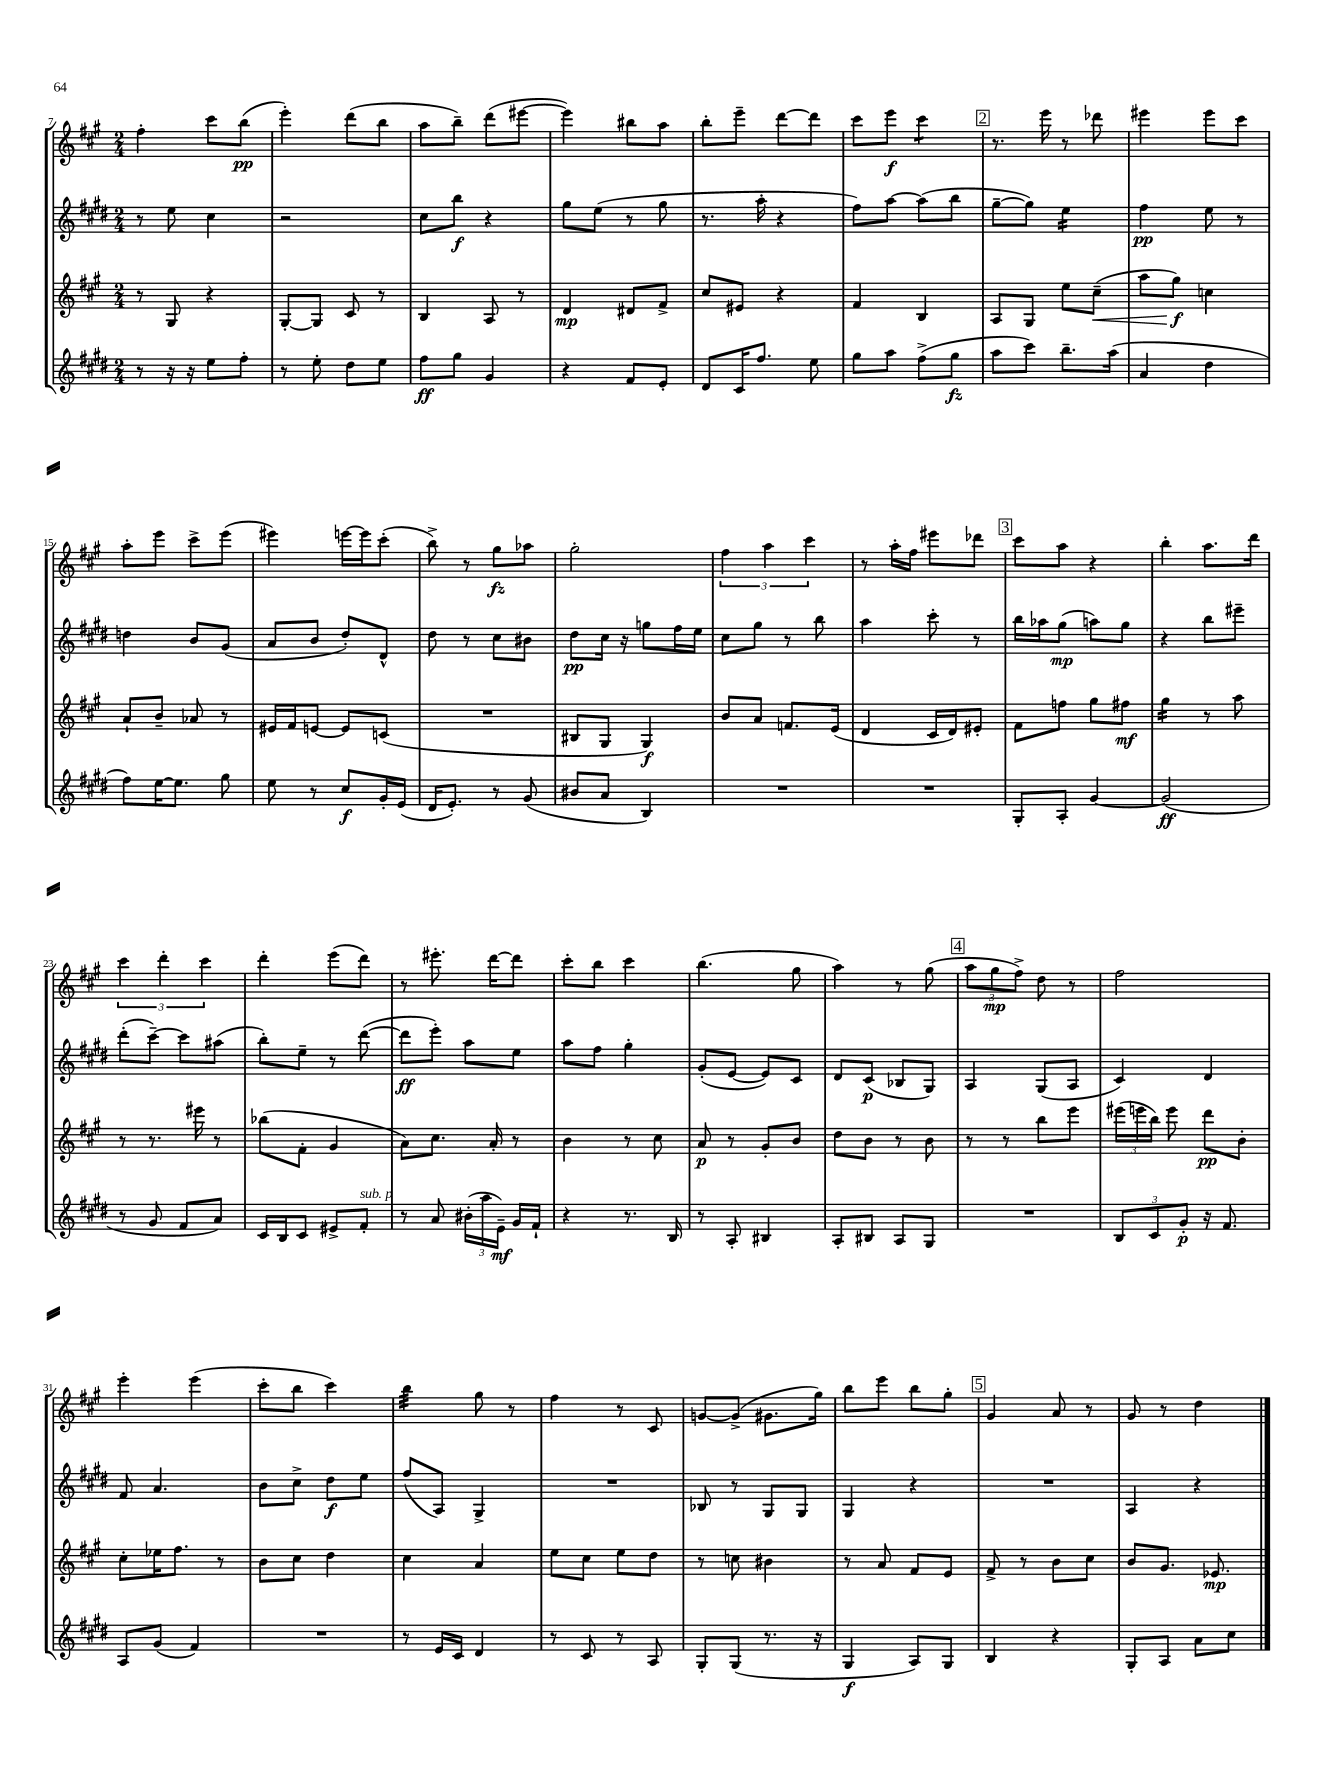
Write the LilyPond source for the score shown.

<<
\new StaffGroup <<
\new Staff = "s0" {
    \clef treble \key a \major \numericTimeSignature \time 2/4
    \autoBeamOff fis''4-. cis'''8[ b''8]\pp( |
    e'''4-.) d'''8[( b''8] |
    a''8[ b''8]--) d'''8[( eis'''8]~ |
    eis'''4) bis''8[ a''8] |
    b''8[-. e'''8]-- d'''8[~ d'''8] |
    cis'''8[ e'''8]\f cis'''4:8 |
    \mark \markup { \box "2" } r8. e'''16 r8 des'''8 |
    eis'''4 eis'''8[ cis'''8] |
    a''8[-. e'''8] cis'''8[-> e'''8]( |
    eis'''4) e'''16[~ e'''16 cis'''8]-.( |
    b''8->) r8 gis''8[\fz aes''8] |
    gis''2-. |
    \tuplet 3/2 { fis''4 a''4 cis'''4 } |
    r8 a''16[-. fis''16] eis'''8[ des'''8] |
    \mark \markup { \box "3" } cis'''8[ a''8] r4 |
    b''4-. a''8.[ d'''16] |
    \tuplet 3/2 { cis'''4 d'''4-. cis'''4 } |
    d'''4-. e'''8[( d'''8]) |
    r8 eis'''8.-. d'''16[~ d'''8] |
    cis'''8[-. b''8] cis'''4 |
    b''4.( gis''8 |
    a''4) r8 gis''8( |
    \mark \markup { \box "4" } \tuplet 3/2 { a''8[ gis''8\mp fis''8]->) } d''8 r8 |
    fis''2 |
    e'''4-. e'''4( |
    cis'''8[-. b''8] cis'''4) |
    b''4:32 gis''8 r8 |
    fis''4 r8 cis'8 |
    g'8[~ g'8]->( gis'8.[ gis''16]) |
    b''8[ e'''8] b''8[ gis''8]-. |
    \mark \markup { \box "5" } gis'4 a'8 r8 |
    gis'8 r8 d''4 \bar "|." |
}
\new Staff = "s1" {
    \clef treble \key e \major \numericTimeSignature \time 2/4
    \autoBeamOff r8 e''8 cis''4 |
    r2 |
    cis''8[ b''8]\f r4 |
    gis''8[ e''8]( r8 gis''8 |
    r8. a''16-. r4 |
    fis''8[) a''8]~ a''8[( b''8] |
    \mark \markup { \box "2" } gis''8[~-- gis''8]) e''4:16 |
    fis''4\pp e''8 r8 |
    d''4 b'8[ gis'8]( |
    a'8[ b'8] dis''8[-.) dis'8]-^ |
    dis''8 r8 cis''8[ bis'8] |
    dis''8[\pp cis''16] r16 g''8[ fis''16 e''16] |
    cis''8[ gis''8] r8 b''8 |
    a''4 cis'''8-. r8 |
    \mark \markup { \box "3" } b''16[ aes''16 gis''8]\mp( a''8[) gis''8] |
    r4 b''8[ eis'''8]-- |
    dis'''8[-.( cis'''8]~--) cis'''8[ ais''8]( |
    b''8[-.) e''8]-- r8 dis'''8~( |
    dis'''8[\ff e'''8]-.) a''8[ e''8] |
    a''8[ fis''8] gis''4-. |
    gis'8[-.( e'8]~ e'8[) cis'8] |
    dis'8[ cis'8]\p( bes8[ gis8]) |
    \mark \markup { \box "4" } a4 gis8[( a8] |
    cis'4) dis'4 |
    fis'8 a'4. |
    b'8[ cis''8]-> dis''8[\f e''8] |
    fis''8[( a8]) gis4-> |
    R2 |
    bes8 r8 gis8[ gis8] |
    gis4 r4 |
    \mark \markup { \box "5" } R2 |
    a4 r4 \bar "|." |
}
\new Staff = "s2" {
    \clef treble \key a \major \numericTimeSignature \time 2/4
    \autoBeamOff r8 gis8 r4 |
    gis8[~-. gis8] cis'8 r8 |
    b4 a8 r8 |
    d'4\mp dis'8[ fis'8]-> |
    cis''8[ eis'8] r4 |
    fis'4 b4 |
    \mark \markup { \box "2" } a8[ gis8] e''8[ cis''8]--\<( |
    a''8[ gis''8]\f\!) c''4 |
    a'8[-! b'8]-- aes'8 r8 |
    eis'16[ fis'16 e'8]~ e'8[ c'8]( |
    R2 |
    bis8[ gis8] gis4\f) |
    b'8[ a'8] f'8.[ e'16]( |
    d'4 cis'16[ d'16) eis'8]-. |
    \mark \markup { \box "3" } fis'8[ f''8] gis''8[ fis''8]\mf |
    gis''4:16 r8 a''8 |
    r8 r8. eis'''16 r8 |
    bes''8[( fis'8]-. gis'4 |
    a'8[) cis''8.] a'16-. r8 |
    b'4 r8 cis''8 |
    a'8\p r8 gis'8[-. b'8] |
    d''8[ b'8] r8 b'8 |
    \mark \markup { \box "4" } r8 r8 b''8[ e'''8] |
    \tuplet 3/2 { eis'''16[( e'''16 b''16]) } e'''8 d'''8[\pp b'8]-. |
    cis''8[-. ees''16 fis''8.] r8 |
    b'8[ cis''8] d''4 |
    cis''4 a'4 |
    e''8[ cis''8] e''8[ d''8] |
    r8 c''8 bis'4 |
    r8 a'8 fis'8[ e'8] |
    \mark \markup { \box "5" } fis'8-> r8 b'8[ cis''8] |
    b'8[ gis'8.] ees'8.\mp \bar "|." |
}
\new Staff = "s3" {
    \clef treble \key e \major \numericTimeSignature \time 2/4
    \autoBeamOff r8 r16 r16 e''8[ fis''8]-. |
    r8 e''8-. dis''8[ e''8] |
    fis''8[\ff gis''8] gis'4 |
    r4 fis'8[ e'8]-. |
    dis'8[ cis'16 fis''8.] e''8 |
    gis''8[ a''8] fis''8[->( gis''8]\fz |
    \mark \markup { \box "2" } a''8[ cis'''8]) b''8.[-- a''16]( |
    a'4 dis''4 |
    fis''8[) e''16~ e''8.] gis''8 |
    e''8 r8 cis''8[\f gis'16-. e'16]( |
    dis'16[ e'8.]-.) r8 gis'8( |
    bis'8[ a'8] b4) |
    R2 |
    R2 |
    \mark \markup { \box "3" } gis8[-. a8]-. gis'4~ |
    gis'2\ff( |
    r8 gis'8 fis'8[ a'8]) |
    cis'16[ b16 cis'8] eis'8[-> fis'8]-.^\markup { \italic "sub. p" } |
    r8 a'8 \tuplet 3/2 { bis'16[-.( a''16 e'16]--\mf) } gis'16[ fis'16]-! |
    r4 r8. b16 |
    r8 a8-. bis4 |
    a8[-. bis8] a8[ gis8] |
    \mark \markup { \box "4" } R2 |
    \tuplet 3/2 { b8[ cis'8 gis'8]-.\p } r16 fis'8. |
    a8[ gis'8]( fis'4) |
    R2 |
    r8 e'16[ cis'16] dis'4 |
    r8 cis'8 r8 a8 |
    gis8[-. gis8]( r8. r16 |
    gis4\f a8[) gis8] |
    \mark \markup { \box "5" } b4 r4 |
    gis8[-. a8] a'8[ cis''8] \bar "|." |
}
>>
>>
\layout { \context { \Score currentBarNumber = #7 } }
